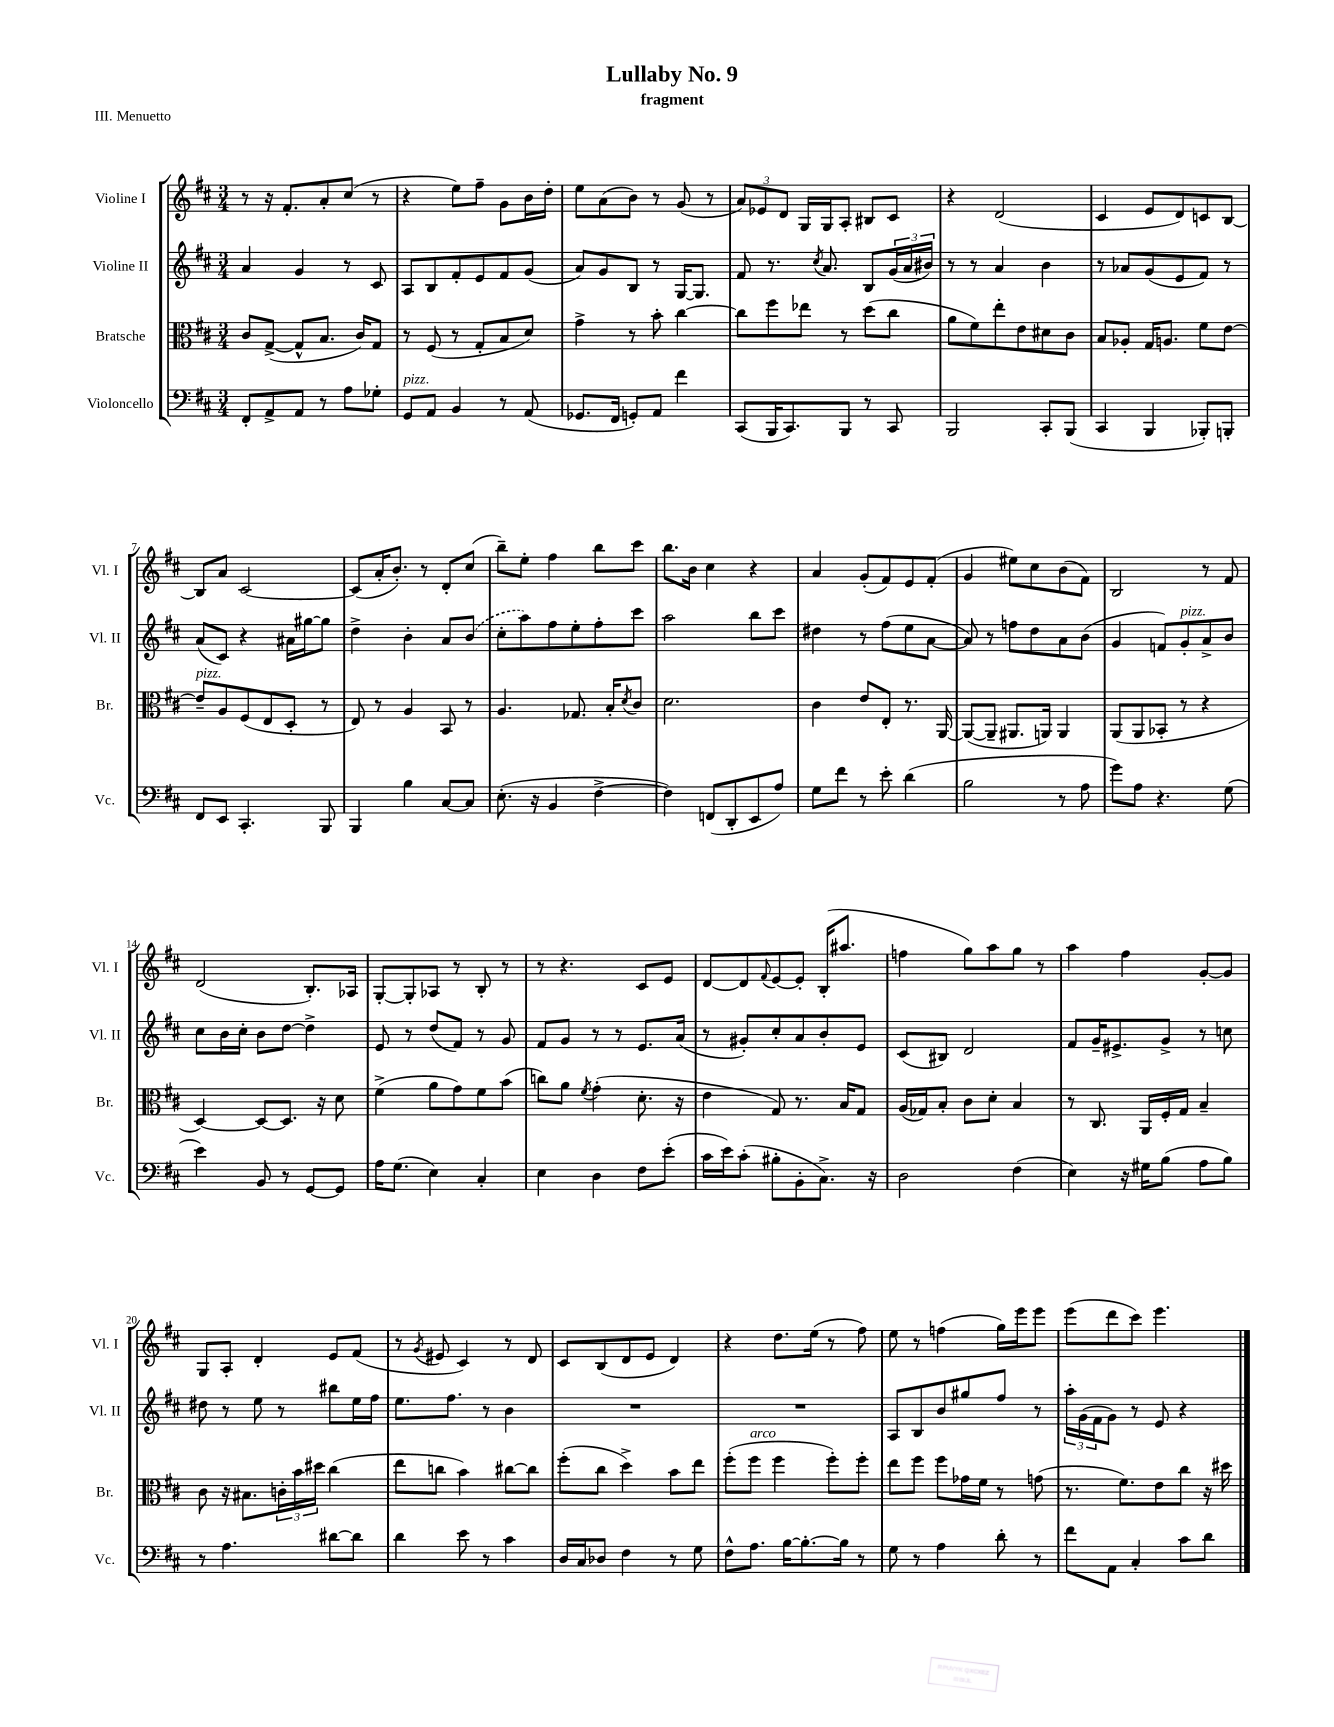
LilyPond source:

\header { title = "Lullaby No. 9" subtitle = "fragment" piece = "III. Menuetto" }
<<
\new StaffGroup <<
\new Staff = "s0" \with { instrumentName = "Violine I" shortInstrumentName = "Vl. I" } {
    \clef treble \key d \major \numericTimeSignature \time 3/4
    r8 r16 fis'8.-. a'8-. cis''8( r8 |
    r4 e''8) fis''8-- g'8 b'16 d''16-. |
    e''8 a'8( b'8) r8 g'8( r8 |
    \tuplet 3/2 { a'8) ees'8 d'8 } g16 g16 a8-. bis8 cis'8 |
    r4 d'2( |
    cis'4 e'8 d'8) c'8 b8~ |
    b8 a'8 cis'2~ |
    cis'8( a'16-. b'8.-.) r8 d'8-. cis''8( |
    b''8--) e''8-. fis''4 b''8 cis'''8 |
    b''8. b'16 cis''4 r4 |
    a'4 g'8-.( fis'8) e'8 fis'8-.( |
    g'4 eis''8) cis''8 b'8( fis'8) |
    b2 r8 fis'8 |
    d'2( b8.-.) aes16 |
    g8~-. g8-. aes8 r8 b8-. r8 |
    r8 r4. cis'8 e'8 |
    d'8~ d'8 \appoggiatura { fis'8 } e'8~ e'8-. b16-.( ais''8. |
    f''4 g''8) a''8 g''8 r8 |
    a''4 fis''4 g'8~-. g'8 |
    g8 a8-. d'4-. e'8 fis'8( |
    r8 \acciaccatura { g'8 } eis'8 cis'4) r8 d'8 |
    cis'8 b8( d'8 e'8 d'4) |
    r4 d''8. e''16( r8 fis''8) |
    e''8 r8 f''4( g''16) e'''16 e'''8 |
    e'''8( d'''8 cis'''8) e'''4. \bar "|." |
}
\new Staff = "s1" \with { instrumentName = "Violine II" shortInstrumentName = "Vl. II" } {
    \clef treble \key d \major \numericTimeSignature \time 3/4
    a'4 g'4 r8 cis'8 |
    a8 b8 fis'8-. e'8 fis'8 g'8( |
    a'8) g'8 b8 r8 g16~ g8. |
    fis'8 r8. \acciaccatura { cis''8 } a'8. b8 \tuplet 3/2 { g'16( a'16 bis'16) } |
    r8 r8 a'4 b'4 |
    r8 aes'8 g'8( e'8 fis'8) r8 |
    a'8( cis'8) r4 ais'16 gis''16~ gis''8 |
    d''4-> b'4-. a'8 \once \slurDashed b'8( |
    cis''8-. a''8) fis''8 e''8-. fis''8-. cis'''8 |
    a''2 b''8 cis'''8 |
    dis''4 r8 fis''8( e''8 a'8~ |
    a'8) r8 f''8 d''8 a'8 b'8( |
    g'4 f'8) g'8-.^\markup { \italic "pizz." } a'8-> b'8 |
    cis''8 b'16 cis''16-. b'8 d''8~ d''4-> |
    e'8 r8 d''8( fis'8) r8 g'8 |
    fis'8 g'8 r8 r8 e'8. a'16( |
    r8 gis'8-.) cis''8-. a'8 b'8-. e'8 |
    cis'8( bis8) d'2 |
    fis'8 g'16-- eis'8.-> g'8-> r8 c''8 |
    dis''8 r8 e''8 r8 bis''8 e''16 fis''16 |
    e''8. fis''8. r8 b'4 |
    R2. |
    R2. |
    a8 b8 b'8 gis''8 fis''8 r8 |
    \tuplet 3/2 { a''16-. g'16( fis'16 } g'8) r8 e'8 r4 \bar "|." |
}
\new Staff = "s2" \with { instrumentName = "Bratsche" shortInstrumentName = "Br." } {
    \clef alto \key d \major \numericTimeSignature \time 3/4
    cis'8 g8~->( g8-^ b8. cis'16) g8 |
    r8 fis8( r8 g8-. b8 d'8) |
    g'4-> r8 b'8-. cis''4~ |
    cis''8 fis''8 ees''8 r8 d''8( cis''8 |
    a'8 fis'8) e''8-. e'8 dis'8 cis'8 |
    b8 aes8-. g16 a8. fis'8 e'8~ |
    e'8--^\markup { \italic "pizz." } a8 fis8( e8 d8-. r8 |
    e8) r8 a4 b,8 r8 |
    a4. ges8. b16-. \acciaccatura { d'8 } cis'8 |
    d'2. |
    cis'4 e'8 e8-. r8. a,16~ |
    a,8~( a,8-- ais,8. a,16) a,4 |
    a,8( a,8 bes,8-. r8 r4 |
    d4~) d8~ d8. r16 d'8 |
    fis'4->( a'8 g'8) fis'8 b'8( |
    c''8) a'8 \acciaccatura { fis'8 } g'4-.( d'8.-. r16 |
    e'4 g8) r8. b16 g8 |
    a16( ges16) b8-. cis'8 d'8-. b4 |
    r8 cis8. a,16 fis16-. g16 b4-- |
    cis'8 r16 bis8. \tuplet 3/2 { c'16-. b'16 dis''16 } cis''4( |
    e''8 c''8 b'4) cis''8~ cis''8 |
    fis''8-.( cis''8 d''4->) b'8 e''8 |
    fis''8-.( fis''8^\markup { \italic "arco" } fis''4 fis''8-.) fis''8-. |
    e''8 fis''8 fis''8 ges'16 fis'16 r8 g'8( |
    r8. fis'8.) e'8 cis''8 r16 dis''16 \bar "|." |
}
\new Staff = "s3" \with { instrumentName = "Violoncello" shortInstrumentName = "Vc." } {
    \clef bass \key d \major \numericTimeSignature \time 3/4
    fis,8-. a,8-> a,8 r8 a8 ges8-. |
    g,8^\markup { \italic "pizz." } a,8 b,4 r8 a,8( |
    ges,8. fis,16 g,8-.) a,8 fis'4 |
    cis,8( b,,16 cis,8.) b,,8 r8 cis,8 |
    b,,2 cis,8-. b,,8( |
    cis,4 b,,4 bes,,8-.) b,,8-. |
    fis,8 e,8 cis,4.-. b,,8 |
    b,,4 b4 cis8~ cis8 |
    e8.-.( r16 b,4 fis4~-> |
    fis4) f,8( d,8-. e,8 a8) |
    g8 fis'8 r8 e'8-. d'4( |
    b2 r8 a8 |
    g'8) a8 r4. g8( |
    e'4) b,8 r8 g,8~ g,8 |
    a16 g8.( e4) cis4-. |
    e4 d4 fis8 e'8-.( |
    cis'16 e'16) cis'8-.( bis8-. b,8-. cis8.->) r16 |
    d2 fis4( |
    e4) r16 gis16 b8( a8 b8) |
    r8 a4. dis'8~ dis'8 |
    d'4 e'8 r8 cis'4 |
    d16 cis16 des8 fis4 r8 g8 |
    fis8-^ a8. b16~ b8.~-. b16 r8 |
    g8 r8 a4 d'8-. r8 |
    fis'8 a,8 cis4-. cis'8 d'8 \bar "|." |
}
>>
>>
